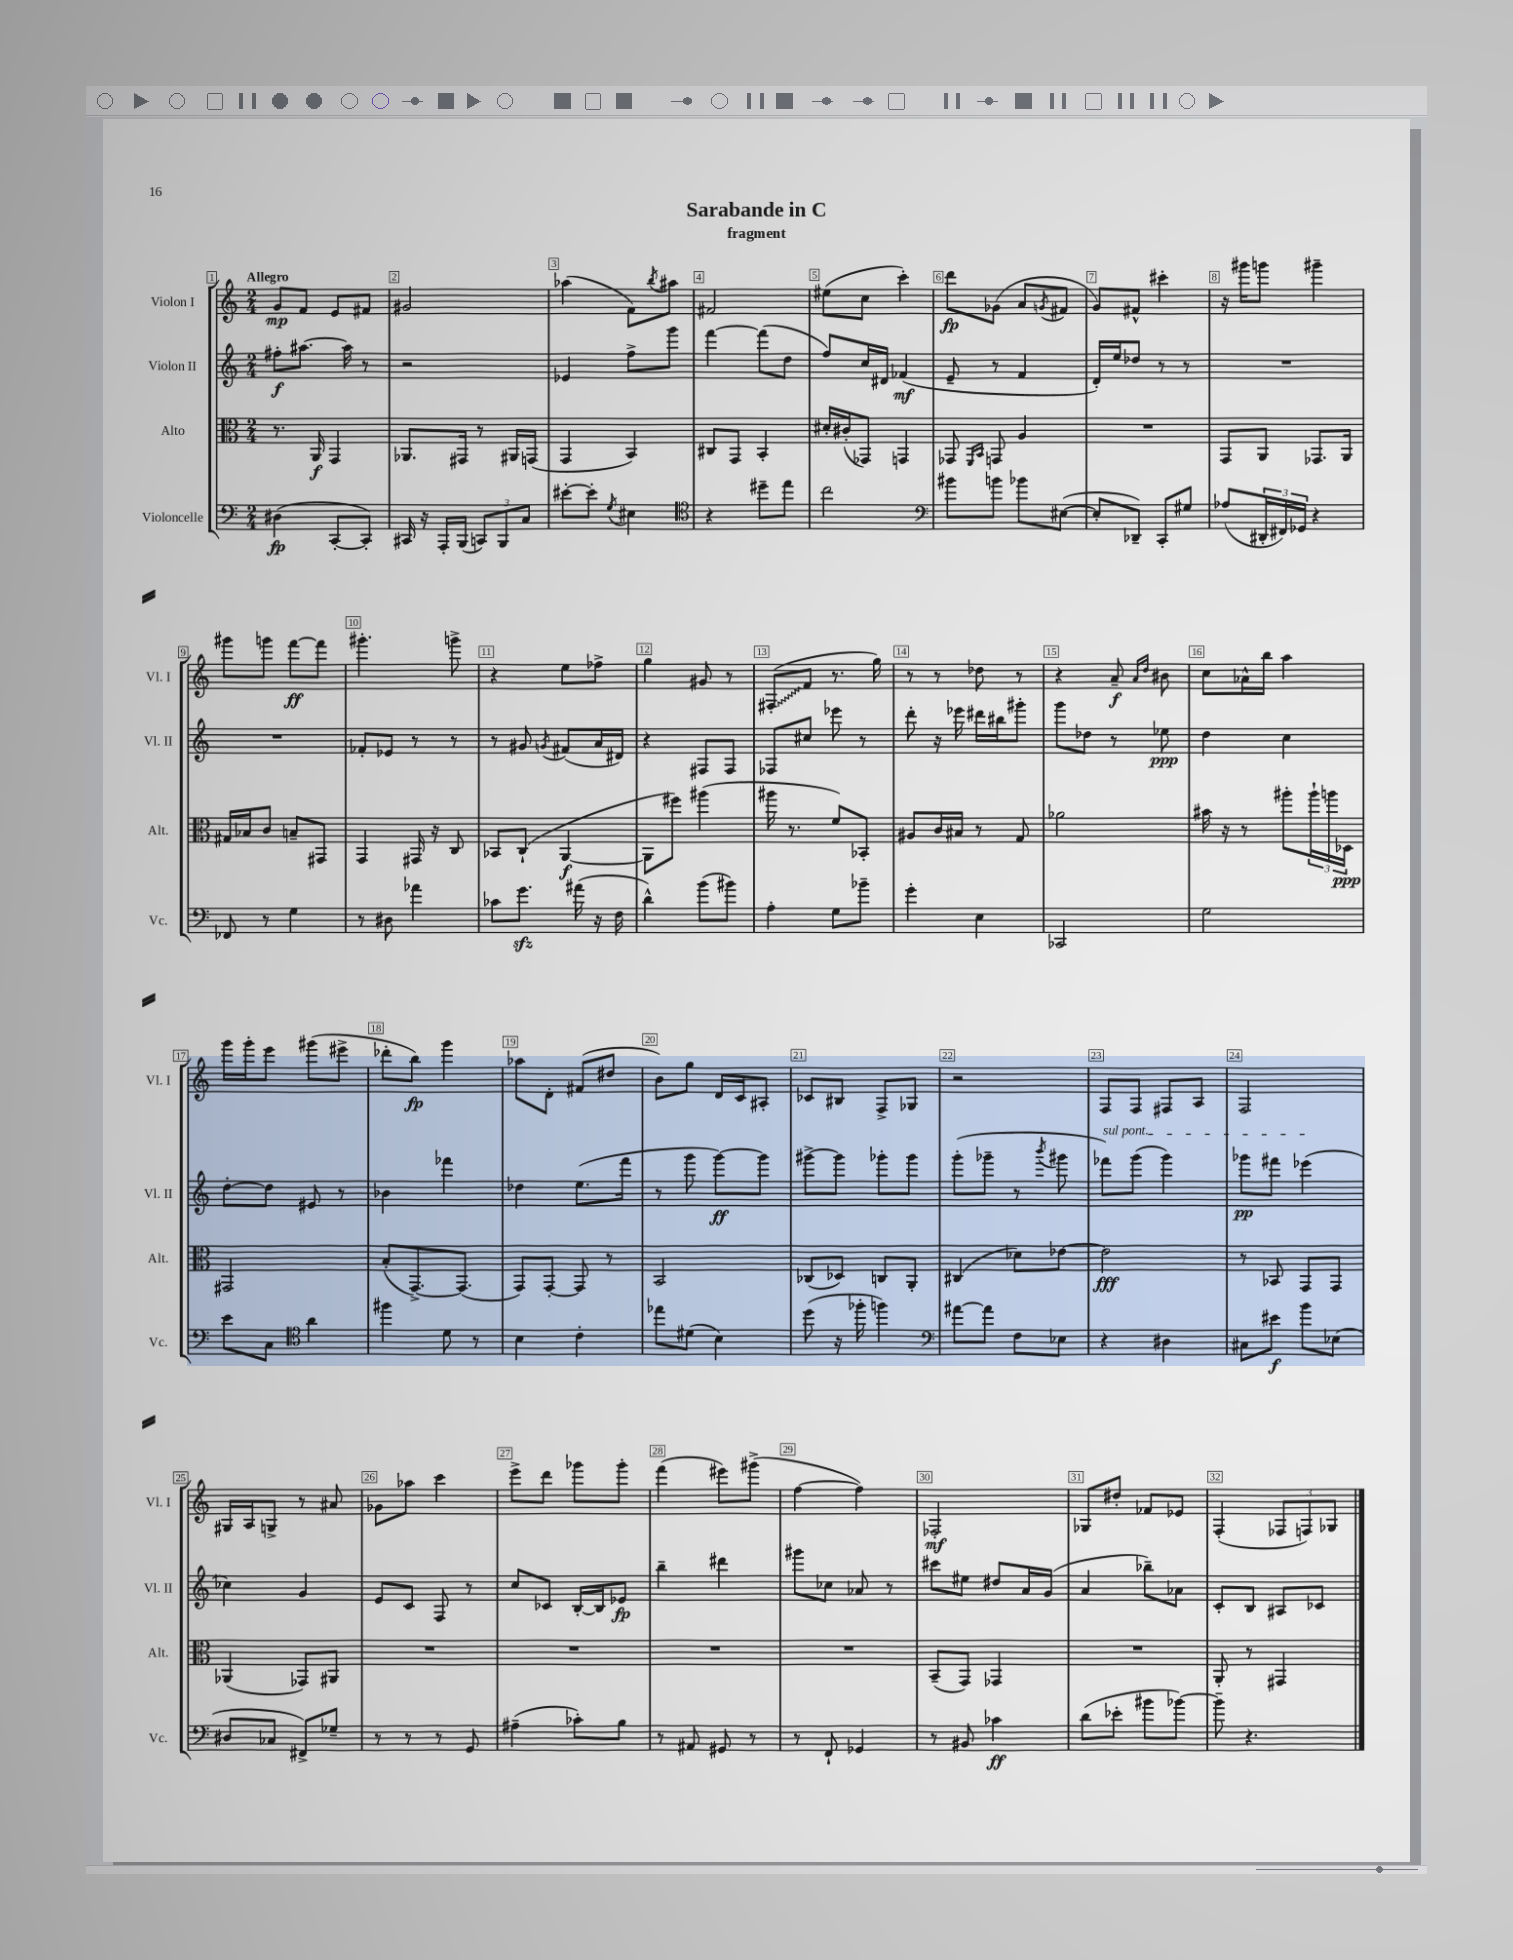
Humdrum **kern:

**kern	**kern	**kern	**kern
*staff4	*staff3	*staff2	*staff1
*clefF4	*clefC3	*clefG2	*clefG2
*k[]	*k[]	*k[]	*k[]
*M2/4	*M2/4	*M2/4	*M2/4
(4D#	8.r	8ff#'	8g
.	.	[8.aa#	8f
.	16AA	.	.
[8CC'	4GG	.	8e
.	.	16aa#]	.
8CC'])	.	8r	8f#
=	=	=	=
16CC#	8.AA-	2r	2g#
16r	.	.	.
16AAA'	.	.	.
(16BBB	16GG#	.	.
12CC)	8r	.	.
12BBB	.	.	.
.	16AA#	.	.
12C	.	.	.
.	(16GG	.	.
=	=	=	=
[8e#'	4GG	4e-	(4aa-
8e#']	.	.	.
8qG	.	.	.
4E#	4BB)	8ff^	8f)
.	.	.	8qbb
.	.	8ggg	8aa#
=	=	=	=
*clefC4	*	*	*
4r	8C#	[4fff	2f#
.	8GG	.	.
8dd#~	4BB'	(8fff]	.
8ee	.	8dd	.
=	=	=	=
2cc	16d#'	8ff)	(8ee#
.	(16c#'	.	.
.	8GG-)	16cc	8cc
.	.	16d#	.
.	4GG	(4f-	4ccc')
=	=	=	=
*clefF4	*	*	*
8b#	8GG-	8e~	8ddd
.	16qqFF	.	.
.	16qqBB	.	.
8b	8GG	8r	(8g-
8b-	4A	4f	8a
.	.	.	8qg
([8E#	.	.	8f#
=	=	=	=
8E#']	2r	16d')	8g)
.	.	16ee	.
8DD-~)	.	8dd-	8f#^^
8CC'	.	8r	4ccc#'
8G#	.	8r	.
=	=	=	=
(8A-	8GG	2r	16r
.	.	.	16ggg#
24DD#'	8AA	.	8ggg
24FF#)	.	.	.
24GG-	.	.	.
4r	8.GG-	.	4ggg#~
.	16AA	.	.
=	=	=	=
8FF-	16G#	2r	8ggg#
.	16B-	.	.
8r	8c	.	8ggg
4G	8B~	.	[8fff
.	8GG#	.	8fff]
=	=	=	=
8r	4GG	8f-'	4.ggg#'
8D#	.	8e-	.
4a-	16GG#	8r	.
.	16r	.	.
.	8C	8r	8ggg^
=	=	=	=
8c-	8BB-	8r	4r
8.g	(8C`	8g#	.
.	.	8qg	.
.	[4AA	(8f#	8ee
(16a#	.	.	.
16r	.	16a	8ff-^
16F	.	16d#)	.
=	=	=	=
4d^^)	8AA]	4r	4gg
.	8ff#)	.	.
(8b	(4aa#	8F#	8g#
8b#)	.	8F#	8r
=	=	=	=
4A'	16aa#	8F-	(8F#'
.	8.r	.	.
.	.	8cc#	8f
8G	8f)	8eee-	8.r
8b-~	8BB-'	8r	.
.	.	.	16gg)
=	=	=	=
4g'	8A#	8ddd'	8r
.	16c	16r	8r
.	16B#	16eee-	.
4E	8r	16ddd#	8dd-
.	.	16bb#	.
.	8G	8ggg#'	8r
=	=	=	=
2CC-	2a-	8ggg	4r
.	.	8dd-	.
.	.	8r	8a~
.	.	.	16qqa
.	.	.	16qqdd
.	.	8ee-	8b#
=	=	=	=
2G	16b#	4dd	8cc
.	16r	.	.
.	8r	.	16a-^^
.	.	.	16bb
.	8aa#'	4cc	4aa
.	24aa#`	.	.
.	24aa	.	.
.	24D-	.	.
=	=	=	=
8e	2GG#	[8dd'	16ggg
.	.	.	16ggg'
8C	.	8dd]	8eee
*clefC4	*	*	*
4a	.	8e#	(8ggg#
.	.	8r	8eee#^
=	=	=	=
4ff#	(8B'	4b-	8ddd-'
.	[8.GG^)	.	8bb)
8d	.	4fff-	4ggg
.	(8.GG]	.	.
8r	.	.	.
=	=	=	=
4B	8GG)	4dd-	8aa-
.	[8GG'	.	8d'
4c'	8GG]	(8.ee	(8f#
.	8r	.	8dd#
.	.	16fff	.
=	=	=	=
8ee-	2BB	8r	8b)
(8d#	.	8ggg	8gg
4B)	.	[8ggg)	16d
.	.	.	16c
.	.	8ggg]	8A#'
=	=	=	=
(8dd	(8C-	[8ggg#^	8c-
16r	8D-)	8ggg#]	8B#
16ff-'	.	.	.
4ff)	8C	8ggg-'	8F^
.	8AA'	8ggg-	8G-
=	=	=	=
*clefF4	*	*	*
[8a#	(4C#	(8ggg'	2r
8a#]	.	8ggg-~	.
8F	8d-)	8r	.
.	.	8qbbb	.
8E-	[8e-	8ggg#	.
=	=	=	=
4r	2e-]	8fff-)	8F
.	.	(8ggg	8F
4D#	.	4ggg)	8F#
.	.	.	8A
=	=	=	=
8C#	8r	8ggg-	2F
8e#	8BB-	8fff#	.
8b	8GG	(4eee-	.
(8E-	8GG	.	.
=	=	=	=
8D#	(4AA-	4cc-)	16G#
.	.	.	16A
8C-	.	.	8G^
8FF#^)	8GG-)	4g	8r
8G-~	8AA#	.	8a#
=	=	=	=
8r	2r	8e	8g-
8r	.	8c	8aa-
8r	.	8F	4ccc
8GG	.	8r	.
=	=	=	=
(4A#~	2r	8cc	8eee^
.	.	8c-	8ddd
8c-')	.	[16B'	8ggg-
.	.	16B]	.
8B	.	8e-	8ggg-'
=	=	=	=
8r	2r	4bb~	(4fff
8AA#	.	.	.
8GG#	.	4ddd#	8eee#)
8r	.	.	(8ggg#^
=	=	=	=
8r	2r	8ggg#	[4ff
8FF`	.	8cc-	.
4GG-	.	8a-	4ff])
.	.	8r	.
=	=	=	=
8r	(8BB~	8ccc#	2F-'
8BB#	8GG)	8ee#	.
4c-	4GG-	8dd#	.
.	.	16a	.
.	.	(16g	.
=	=	=	=
(8d	2r	4a	8G-
8e-'	.	.	8dd#'
8b#	.	8bb-~)	8f-
[8b-)	.	8a-	8e-
=	=	=	=
8b-~]	8AA'	8c'	(4F'
4.r	8r	8B	.
.	4GG#	8A#	12F-
.	.	.	12F)
.	.	8c-	.
.	.	.	12G-
==	==	==	==
*-	*-	*-	*-
